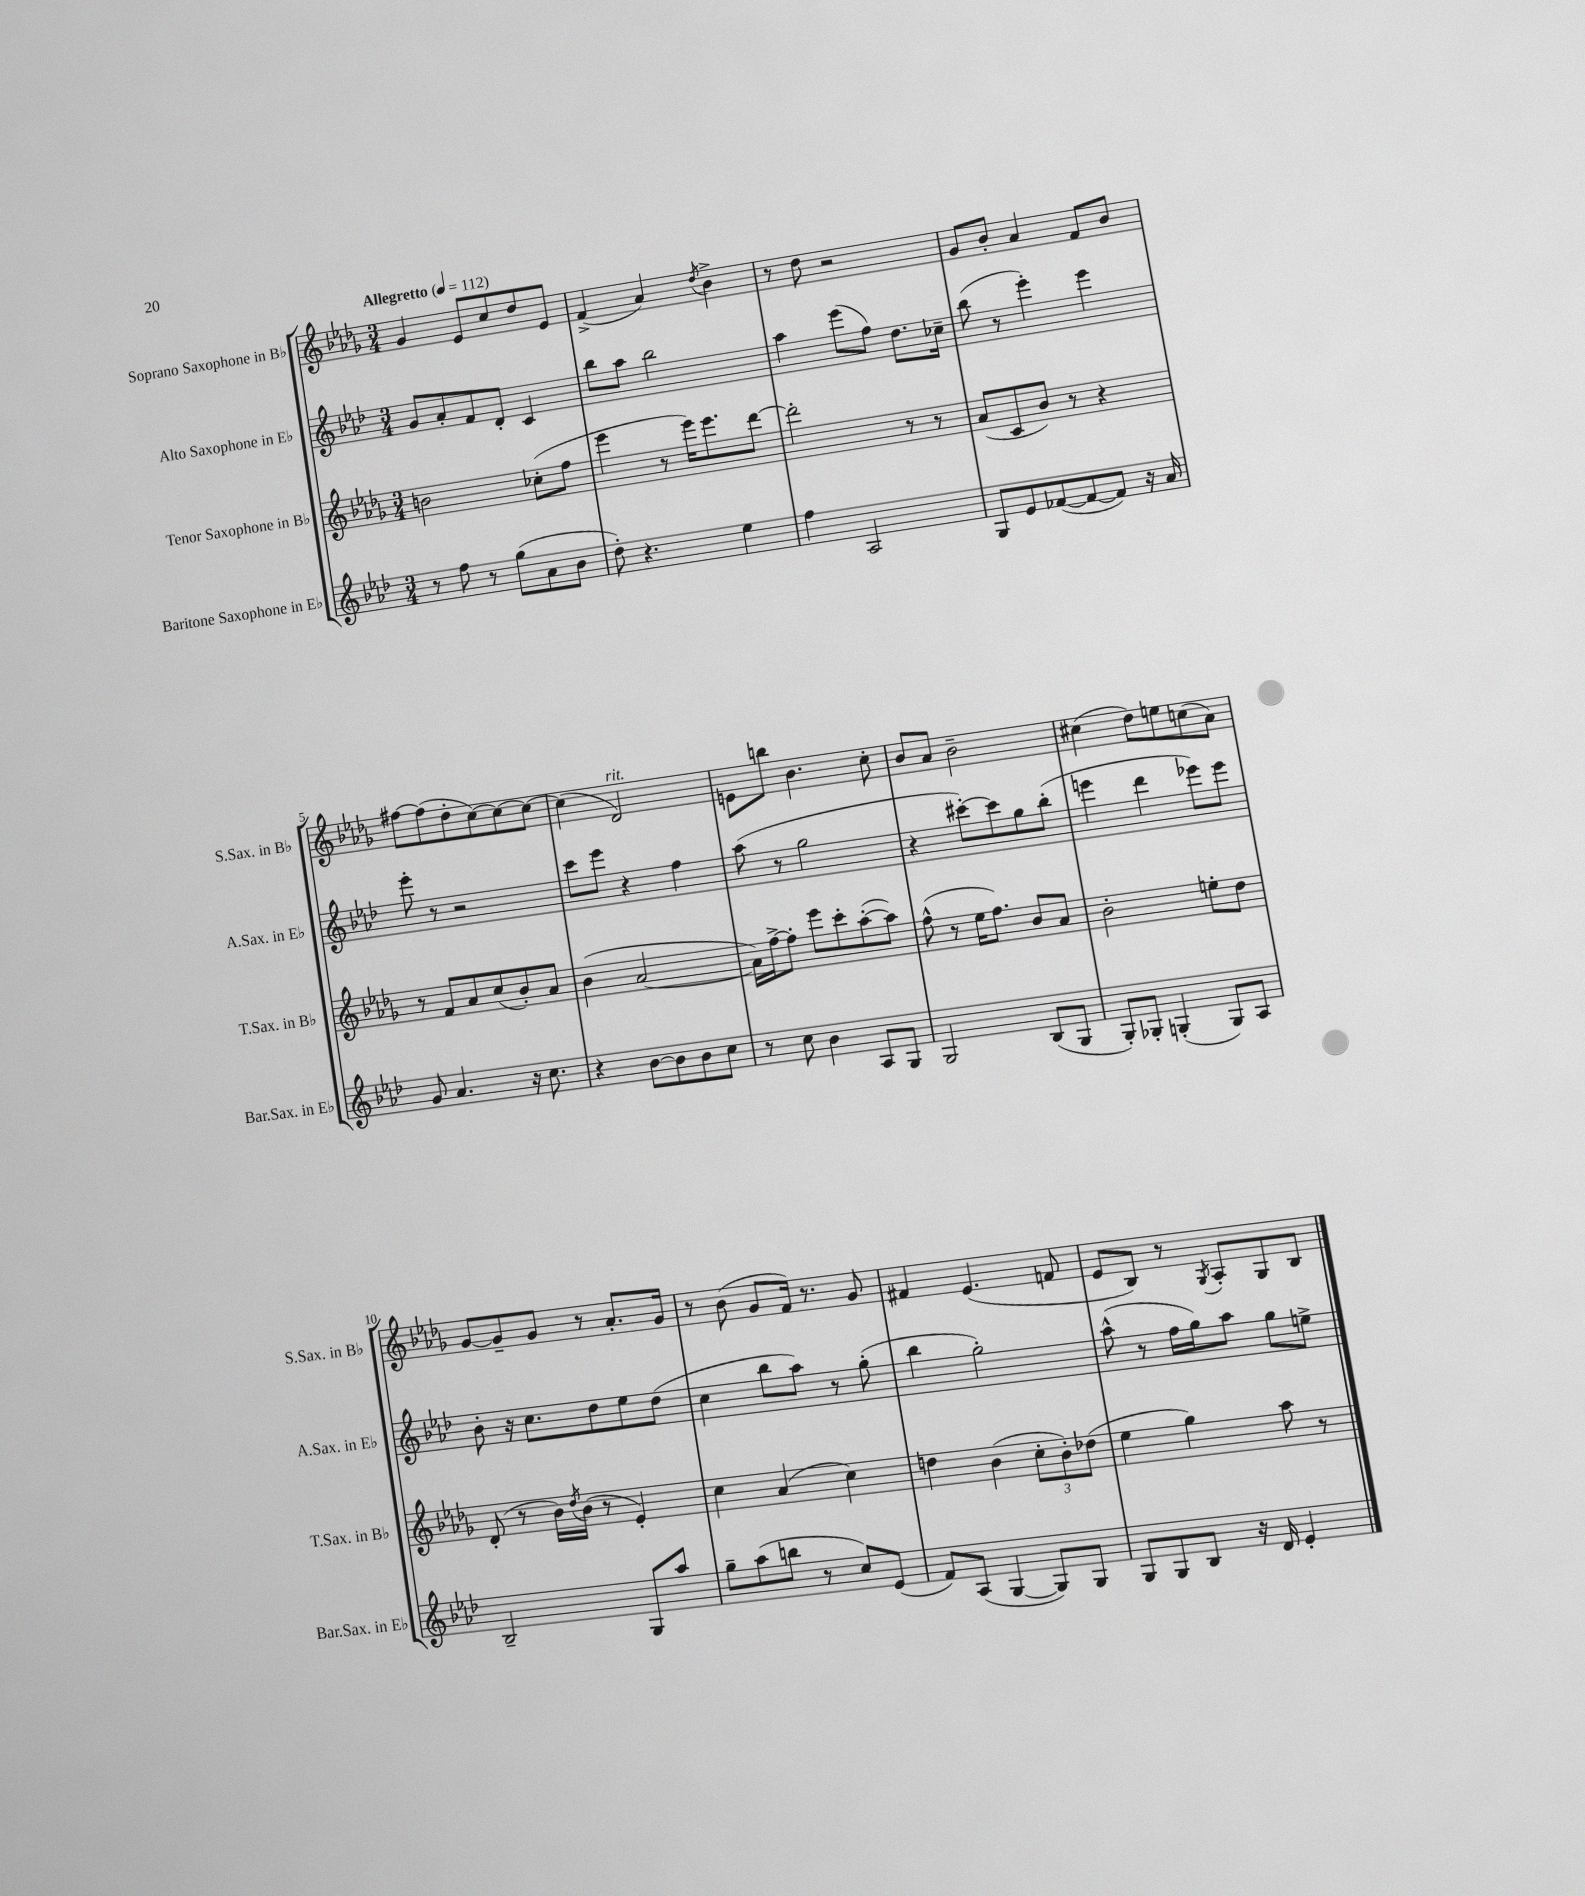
<<
\new StaffGroup <<
\new Staff = "s0" \with { instrumentName = "Soprano Saxophone in Bb" shortInstrumentName = "S.Sax. in Bb" } {
    \clef treble \key des \major \numericTimeSignature \time 3/4 \tempo "Allegretto" 4 = 112
    ges'4 ees'8 c''8 des''8 ees'8 |
    f'4->( aes'4) \acciaccatura { des''8 } bes'4-> |
    r8 des''8 r2 |
    ges'8 bes'8-. aes'4 f'8 bes'8 |
    fis''8~ fis''8( des''8-. c''8~) c''8~ c''8~ |
    c''4( des'2^\markup { \italic "rit." }) |
    e'8 b''8 bes'4. c''8-. |
    bes'8 aes'8 bes'2-- |
    cis''4( des''8) e''8 c''8( aes'8) |
    ges'8~ ges'8-- ges'8 r8 aes'8.-. ges'16 |
    r8 bes'8( ges'8 f'16) r8. ges'8 |
    fis'4 ees'4.( f'8 |
    ees'8 bes8) r8 \acciaccatura { ges8 } aes8-. ges8 bes8 \bar "|." |
}
\new Staff = "s1" \with { instrumentName = "Alto Saxophone in Eb" shortInstrumentName = "A.Sax. in Eb" } {
    \clef treble \key aes \major \numericTimeSignature \time 3/4
    g'8 aes'8-. f'8 des'8-. c'4 |
    bes''8 aes''8 bes''2 |
    aes''4 ees'''8( f''8) des''8. ces''16-- |
    bes''8( r8 ees'''4-.) ees'''4 |
    ees'''8-. r8 r2 |
    c'''8 ees'''8 r4 f''4 |
    aes''8( r8 g''2 |
    r4 cis'''8~-.) cis'''8 g''8 bes''8-.( |
    e'''4 des'''4 ees'''8) ees'''8 |
    bes'8-. r16 c''8. des''8 ees''8 des''8( |
    c''4 bes''8 aes''8) r8 g''8-.( |
    bes''4 g''2-.) |
    aes''8-^( r8 f''16 g''16) aes''8 g''8 e''8-> \bar "|." |
}
\new Staff = "s2" \with { instrumentName = "Tenor Saxophone in Bb" shortInstrumentName = "T.Sax. in Bb" } {
    \clef treble \key des \major \numericTimeSignature \time 3/4
    b'2 ces''8-.( f''8 |
    ees'''4 r8 ees'''16) ees'''8. des'''8~ |
    des'''2-. r8 r8 |
    aes'8( c'8 bes'8) r8 r4 |
    r8 f'8 aes'8 c''8( bes'8-.) aes'8 |
    bes'4( aes'2~ |
    aes'16) f''16~-> f''8-. ees'''8 c'''8-. aes''8~-.( aes''8) |
    f''8-^( r8 ees''16 f''8.) bes'8 aes'8 |
    bes'2-. e''8-. des''8 |
    des'8-.( r8 bes'16) \acciaccatura { des''8 } bes'16( r8 ees'4-.) |
    c''4 aes'4( c''4) |
    d''4 bes'4( \tuplet 3/2 { c''8-. bes'8-.) des''8( } |
    ees''4 ges''4) aes''8 r8 \bar "|." |
}
\new Staff = "s3" \with { instrumentName = "Baritone Saxophone in Eb" shortInstrumentName = "Bar.Sax. in Eb" } {
    \clef treble \key aes \major \numericTimeSignature \time 3/4
    r8 f''8 r8 g''8( aes'8 bes'8 |
    des''8-.) r4. ees''4 |
    f''4 aes2 |
    g8 ees'8 fes'8~( fes'8~ fes'8) r16 aes'16 |
    g'8 aes'4. r16 c''8. |
    r4 bes'8~ bes'8 bes'8 c''8 |
    r8 c''8 bes'4 aes8 g8 |
    g2 bes8( g8 |
    g8-.) ges8-. g4-.( g8) aes8 |
    bes2-- g8 aes''8 |
    g''8-- aes''8( b''8 r8 c''8) ees'8( |
    f'8) aes8( g4~ g8) g8 |
    g8 g8 bes8 r16 des'16 ees'4-. \bar "|." |
}
>>
>>
